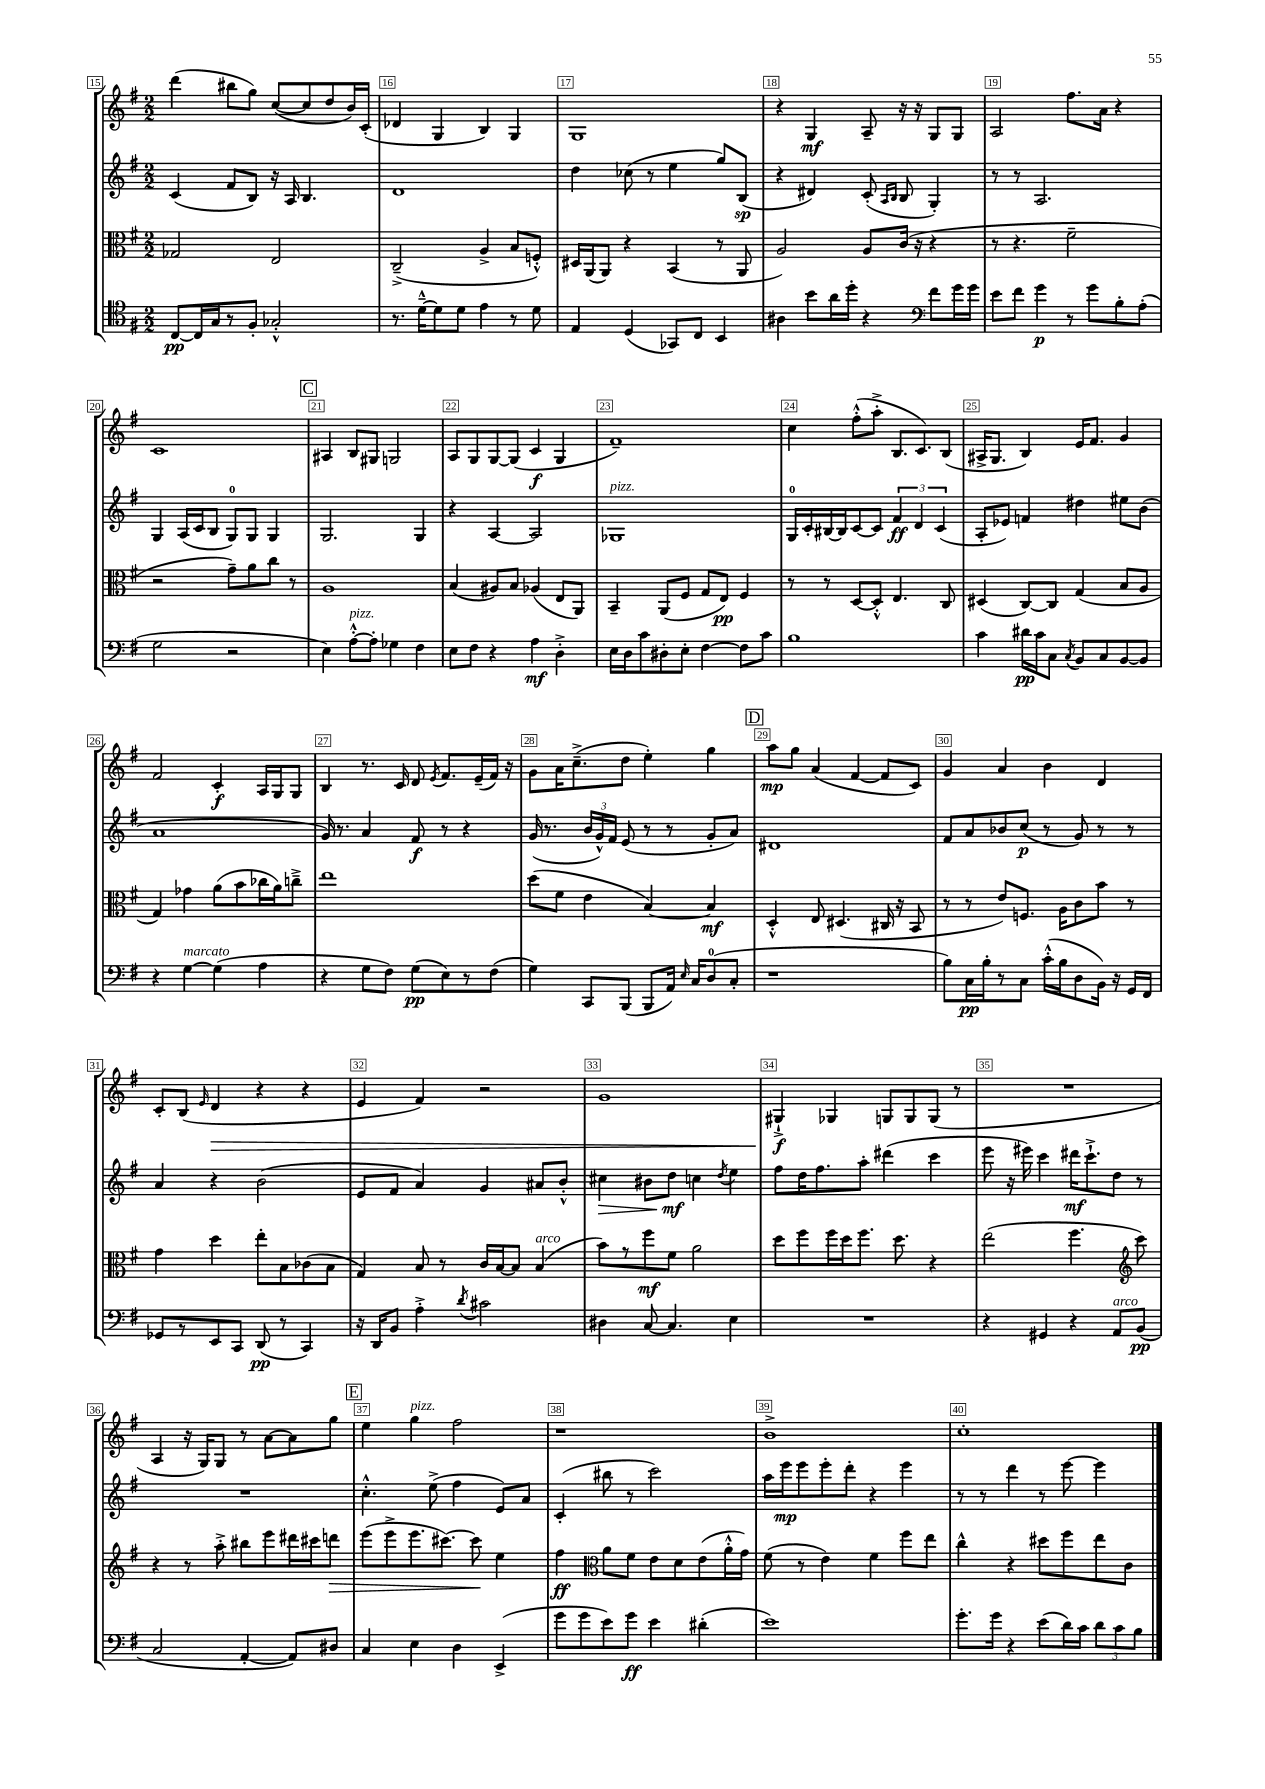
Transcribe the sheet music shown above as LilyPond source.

<<
\new StaffGroup <<
\new Staff = "s0" {
    \clef treble \key g \major \numericTimeSignature \time 2/2
    \autoBeamOff d'''4( bis''8[ g''8]) c''8[~( c''8 d''8 b'16) c'16]-.( |
    des'4 g4 b4) g4 |
    g1 |
    r4 g4\mf a8-- r16 r16 g8[ g8] |
    a2 fis''8.[ a'16] r4 |
    c'1 |
    \mark \markup { \box "C" } ais4 b8[ gis8] g2 |
    a8[ g8 g8~ g8]( c'4\f g4 |
    fis'1--) |
    c''4 fis''8[-.-^( a''8]-.-> b8.[ c'8.) b8]( |
    ais16[-> g8.] b4) e'16[ fis'8.] g'4 |
    fis'2 c'4-.\f a16[ g16 g8] |
    b4 r8. c'16 d'8 \acciaccatura { e'8 } fis'8.[ e'16--( fis'16]) r16 |
    g'8[ a'16 c''8.--->( d''8] e''4-.) g''4 |
    \mark \markup { \box "D" } a''8[\mp g''8] a'4( fis'4~ fis'8[ c'8]) |
    g'4 a'4 b'4 d'4 |
    c'8[-. b8]( \grace { e'16 } d'4\> r4 r4 |
    e'4 fis'4) r2 |
    g'1 |
    gis4-!->\f\! ges4 g8[ g8 g8]( r8 |
    R1 |
    a4 r16 g16[) g8] r8 a'8[~ a'8 g''8] |
    \mark \markup { \box "E" } e''4 g''4^\markup { \italic "pizz." } fis''2 |
    r1 |
    b'1-> |
    c''1-. \bar "|." |
}
\new Staff = "s1" {
    \clef treble \key g \major \numericTimeSignature \time 2/2
    \autoBeamOff c'4( fis'8[ b8]) r16 a16 b4. |
    d'1 |
    d''4 ces''8( r8 e''4 g''8[) b8]\sp( |
    r4 dis'4) c'8-.( \grace { a16[ b16] } b8 g4-.) |
    r8 r8 a2. |
    g4 a16[( c'16 b8] g8[-0) g8] g4 |
    \mark \markup { \box "C" } g2. g4 |
    r4 a4~ a2 |
    ges1^\markup { \italic "pizz." } |
    g16[-0 c'16-. bis16~ bis16 c'8~ c'8] \tuplet 3/2 { fis'4\ff d'4 c'4( } |
    a8[-. ees'8]) f'4 dis''4 eis''8[ b'8]( |
    a'1 |
    g'16) r8. a'4 fis'8\f r8 r4 |
    g'16( r8. \tuplet 3/2 { b'16[ g'16-^) fis'16] } e'8( r8 r8 g'8[-. a'8]) |
    \mark \markup { \box "D" } dis'1 |
    fis'8[ a'8 bes'8 c''8]\p( r8 g'8) r8 r8 |
    a'4 r4 b'2( |
    e'8[ fis'8] a'4) g'4 ais'8[ b'8]-.-^ |
    cis''4\> bis'8[ d''8]\mf\! c''4 \acciaccatura { d''8 } e''4 |
    fis''8[ d''16 fis''8. a''8]-. dis'''4( c'''4 |
    e'''8 r16 eis'''16) c'''4 dis'''16[\mf c'''8.-!-> d''8] r8 |
    R1 |
    \mark \markup { \box "E" } c''4.-.-^ e''8->( fis''4 e'8[) a'8] |
    c'4-.( bis''8 r8 c'''2) |
    a''16[ e'''16\mp e'''8 e'''8-. d'''8]-. r4 e'''4 |
    r8 r8 d'''4 r8 e'''8~ e'''4 \bar "|." |
}
\new Staff = "s2" {
    \clef alto \key g \major \numericTimeSignature \time 2/2
    \autoBeamOff ges2 e2 |
    c2--->( a4-> b8[ f8]-.-^) |
    dis16[ a,16( a,8]) r4 b,4( r8 a,8 |
    a2) a8[ c'16]( r16 r4 |
    r8 r4. fis'2-- |
    r2 g'8[--) a'8 c''8] r8 |
    \mark \markup { \box "C" } a1 |
    b4( ais8[) b8] aes4( e8[ a,8]) |
    b,4-- a,8[( fis8] g8[ e8]\pp) fis4 |
    r8 r8 d8[~ d8]-.-^ e4. c8 |
    dis4( c8[~) c8] g4( b8[ a8] |
    g4) ges'4 a'8[( b'8 ces''16 a'16) c''8]---> |
    e''1 |
    d''8[( fis'8] e'4 b4~) b4\mf |
    \mark \markup { \box "D" } d4-.-^ e8 dis4.( cis16 r16 b,8 |
    r8 r8 e'8[) f8.] a16[ c'8 b'8] r8 |
    g'4 d''4 e''8[-. b8 ces'8( b8] |
    g4) b8 r8 c'16[ b16~ b8] b4^\markup { \italic "arco" }( |
    b'8[) r8 fis''8\mf fis'8] a'2 |
    d''8[ fis''8 fis''16 d''16 fis''8.] d''8. r4 |
    e''2( fis''4. \clef treble c'''8) |
    r4 r8 a''8-.-> bis''8[ e'''8 dis'''16 cis'''16 d'''8]\> |
    \mark \markup { \box "E" } e'''8[( e'''8-> e'''8. cis'''8.]~) cis'''8\! e''4 |
    fis''4\ff \clef alto a'8[ fis'8] e'8[ d'8 e'8( a'16-.-^ g'16]) |
    fis'8( r8 e'4) fis'4 fis''8[ e''8] |
    c''4-^ r4 dis''8[ fis''8 e''8 c'8] \bar "|." |
}
\new Staff = "s3" {
    \clef tenor \key g \major \numericTimeSignature \time 2/2
    \autoBeamOff c8[~\pp c16 g16 r8 fis8]-. ges2-.-^ |
    r8. d'16[~---^ d'8 d'8] e'4 r8 d'8 |
    e4 d4( ges,8[) c8] b,4 |
    ais4 b'8[ a'16 d''16]-. r4 \clef bass fis'8[ g'16 g'16] |
    e'8[ fis'8] g'4\p r8 g'8[ b8-. a8]-.( |
    g2 r2 |
    \mark \markup { \box "C" } e4) a8[~-.-^^\markup { \italic "pizz." } a8]-. ges4 fis4 |
    e8[ fis8] r4 a4\mf d4-.-> |
    e16[ d16 c'8 dis8-. e8]-. fis4~ fis8[ c'8] |
    b1 |
    c'4 dis'16[\pp c'16 c8] \acciaccatura { c8 } b,8[ c8 b,8~ b,8] |
    r4 g4~^\markup { \italic "marcato" } g4( a4 |
    r4 g8[ fis8]) g8[\pp( e8) r8 fis8]( |
    g4) c,8[ b,,8]( b,,8[ a,16]) \grace { e16 } c16[ d8-0( c8]-. |
    \mark \markup { \box "D" } r1 |
    b8[) c16\pp b16-. r8 c8] c'16[-.-^( b16 d8 b,16]) r16 g,16[ fis,16] |
    ges,8[ r8 e,8 c,8] d,8\pp( r8 c,4) |
    r16 d,16[ b,8] a4-.-> \acciaccatura { d'8 } cis'2 |
    dis4 c8~ c4. e4 |
    R1 |
    r4 gis,4 r4 a,8[^\markup { \italic "arco" } b,8]\pp( |
    c2 a,4~-. a,8[) dis8] |
    \mark \markup { \box "E" } c4 e4 d4 e,4->( |
    g'8[ g'8 e'8) g'8]\ff e'4 dis'4-.( |
    e'1) |
    g'8.[-. g'16] r4 e'8[( d'16) c'16] \tuplet 3/2 { d'8[ c'8 b8] } \bar "|." |
}
>>
>>
\layout { \context { \Score currentBarNumber = #15 \override BarNumber.break-visibility = ##(#f #t #t) barNumberVisibility = #all-bar-numbers-visible \override BarNumber.stencil = #(make-stencil-boxer 0.1 0.3 ly:text-interface::print) } }
